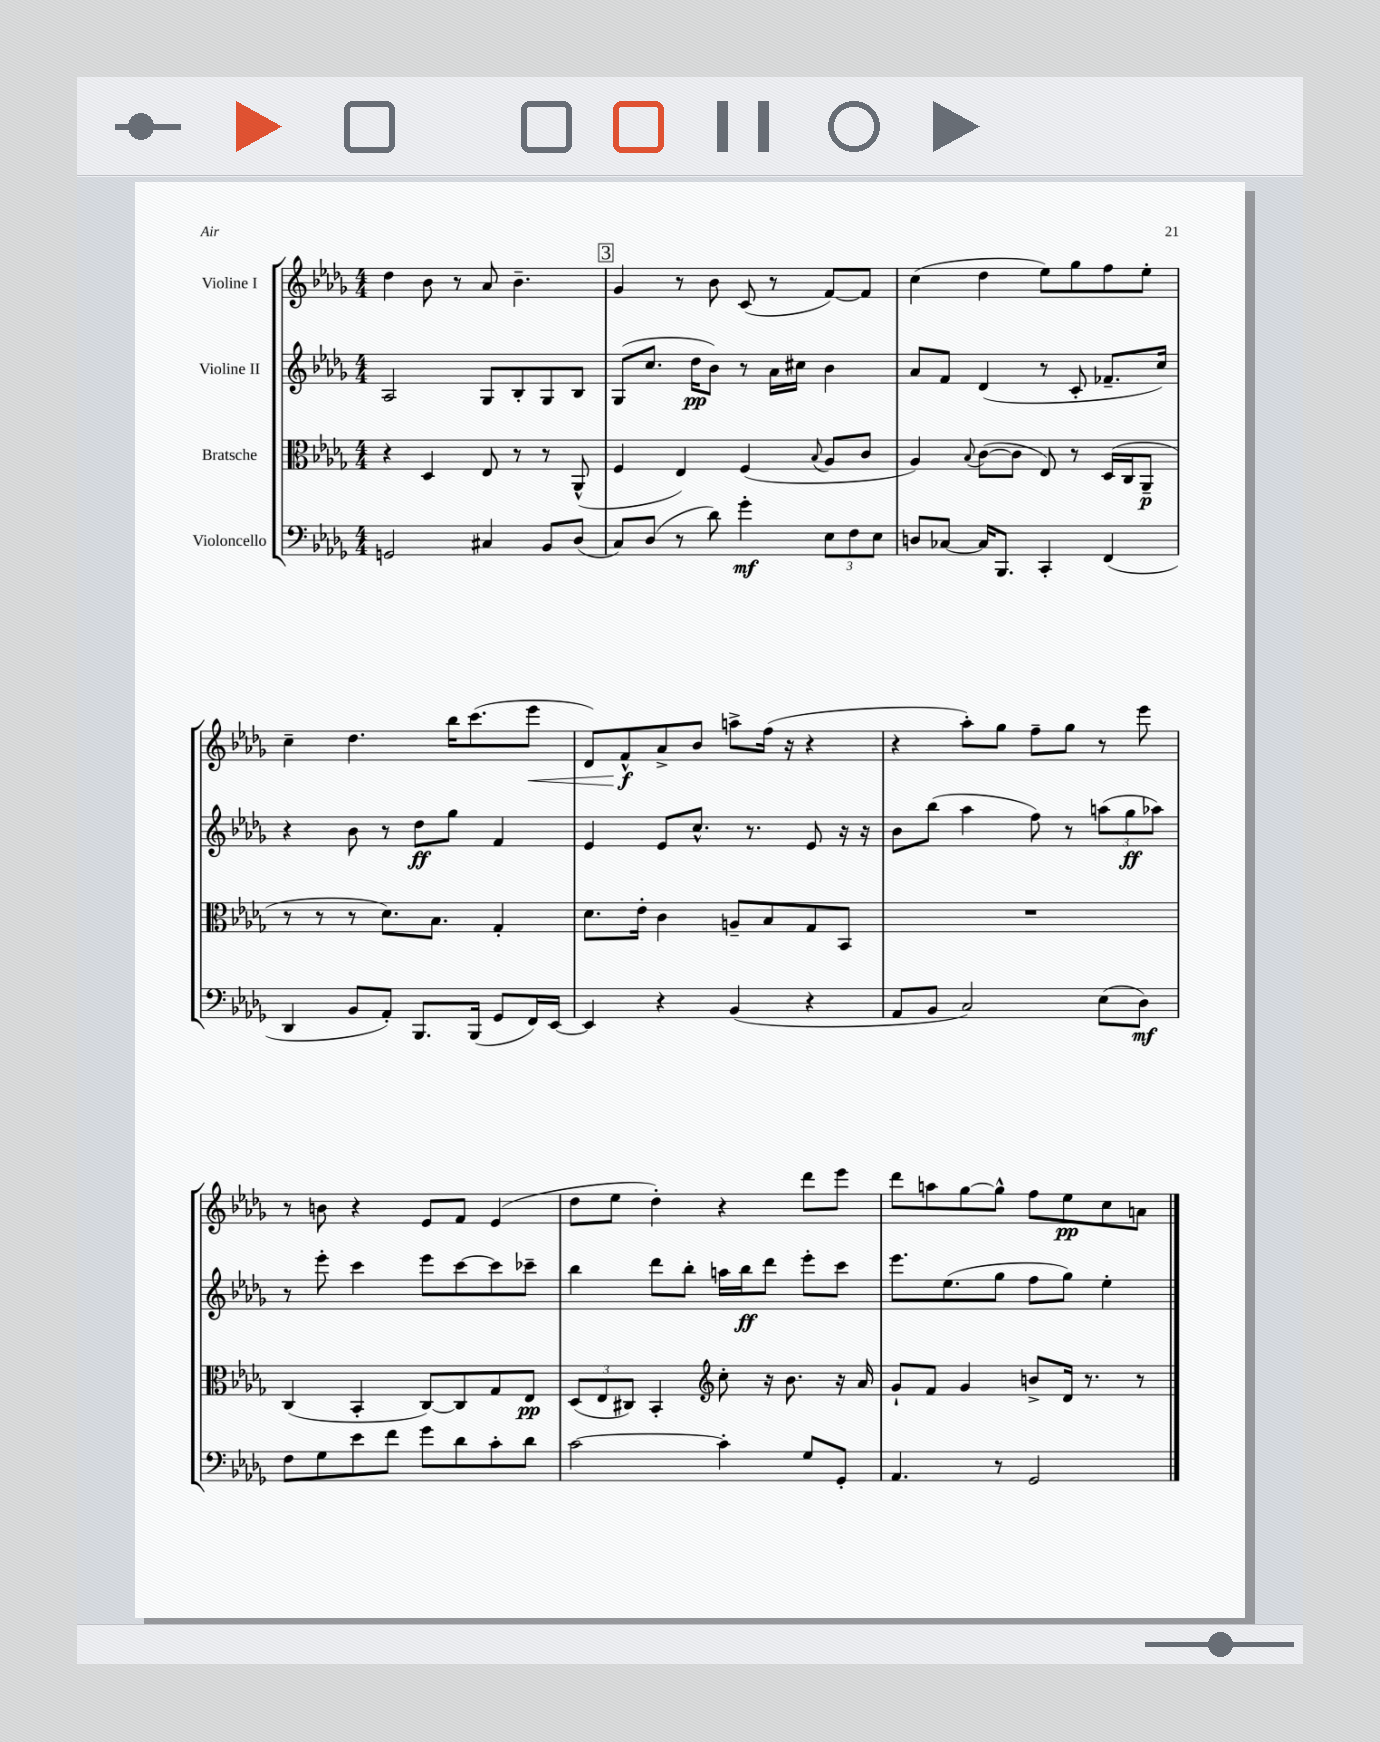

**kern	**kern	**kern	**kern
*staff4	*staff3	*staff2	*staff1
*clefF4	*clefC3	*clefG2	*clefG2
*k[b-e-a-d-g-]	*k[b-e-a-d-g-]	*k[b-e-a-d-g-]	*k[b-e-a-d-g-]
*M4/4	*M4/4	*M4/4	*M4/4
2GG	4r	2A-	4dd-
.	4D-	.	8b-
.	.	.	8r
4C#	8E-	8G-	8a-
.	8r	8B-'	4.b-~
8BB-	8r	8G-	.
(8D-	(8AA-^^	8B-	.
=	=	=	=
8C)	4F	(8G-	4g-
(8D-	.	8.cc	.
8r	4E-)	.	8r
.	.	16dd-	.
8d-)	.	8b-)	8b-
4g-'	(4F	8r	(8c
.	.	16a-	8r
.	.	16cc#	.
.	8qqB-	.	.
12E-	8A-	4b-	[8f)
12F	.	.	.
.	8c	.	8f]
12E-	.	.	.
=	=	=	=
8D	4A-)	8a-	(4cc
[8C-	.	8f	.
.	8qqB-	.	.
16C-]	([8c	(4d-	4dd-
8.BBB-	.	.	.
.	8c]	.	.
4CC'	8E-)	8r	8ee-)
.	8r	8c'	8gg-
(4FF	(16D-	8.f-~	8ff
.	16C	.	.
.	8AA-~	.	8ee-'
.	.	16cc)	.
=	=	=	=
4DD-	8r	4r	4cc~
.	8r	.	.
8BB-	8r	8b-	4.dd-
8AA-')	8.d-)	8r	.
8.BBB-	.	8dd-	.
.	8.B-	.	.
.	.	8gg-	16bb-
(16BBB-	.	.	(8.ccc
8GG-	4G-'	4f	.
16FF)	.	.	8eee-
[16EE-	.	.	.
=	=	=	=
4EE-]	8.d-	4e-	8d-)
.	.	.	8f^^
.	16e-'	.	.
4r	4c	8e-	8a-^
.	.	8.cc^^	8b-
(4BB-	8A~	.	8aa^
.	.	8.r	.
.	8B-	.	(16ff
.	.	.	16r
4r	8G-	8e-	4r
.	8BB-	16r	.
.	.	16r	.
=	=	=	=
8AA-	1r	8b-	4r
8BB-	.	(8bb-	.
2C)	.	4aa-	8aa-')
.	.	.	8gg-
.	.	8ff)	8ff~
.	.	8r	8gg-
(8E-	.	(12aa	8r
.	.	12gg-	.
8D-)	.	.	8eee-
.	.	12aa-)	.
=	=	=	=
8F	(4C	8r	8r
8G-	.	8eee-'	8b
8e-	4BB-'	4ccc	4r
8f	.	.	.
8g-	[8C)	8eee-	8e-
8d-	8C]	[8ccc	8f
8c'	8G-	8ccc]	(4e-
8d-	8E-	8ccc-~	.
=	=	=	=
[2c	(12D-	4bb-	8dd-
.	12E-	.	.
.	.	.	8ee-
.	12C#)	.	.
.	4BB-'	8ddd-	4dd-')
.	.	8bb-'	.
*	*clefG2	*	*
4c']	8cc'	16aa	4r
.	.	16bb-	.
.	16r	8ddd-	.
.	8.b-	.	.
8G-	.	8eee-'	8ddd-
8GG-'	16r	8ccc	8eee-
.	16a-	.	.
=	=	=	=
4.AA-	8g-`	8.eee-	8ddd-
.	8f	.	8aa
.	.	(8.ee-	.
.	4g-	.	[8gg-
8r	.	8gg-	8gg-^^]
2GG-	8b^	8ff	8ff
.	16d-	8gg-)	8ee-
.	8.r	.	.
.	.	4ee-'	8cc
.	8r	.	8a
==	==	==	==
*-	*-	*-	*-
